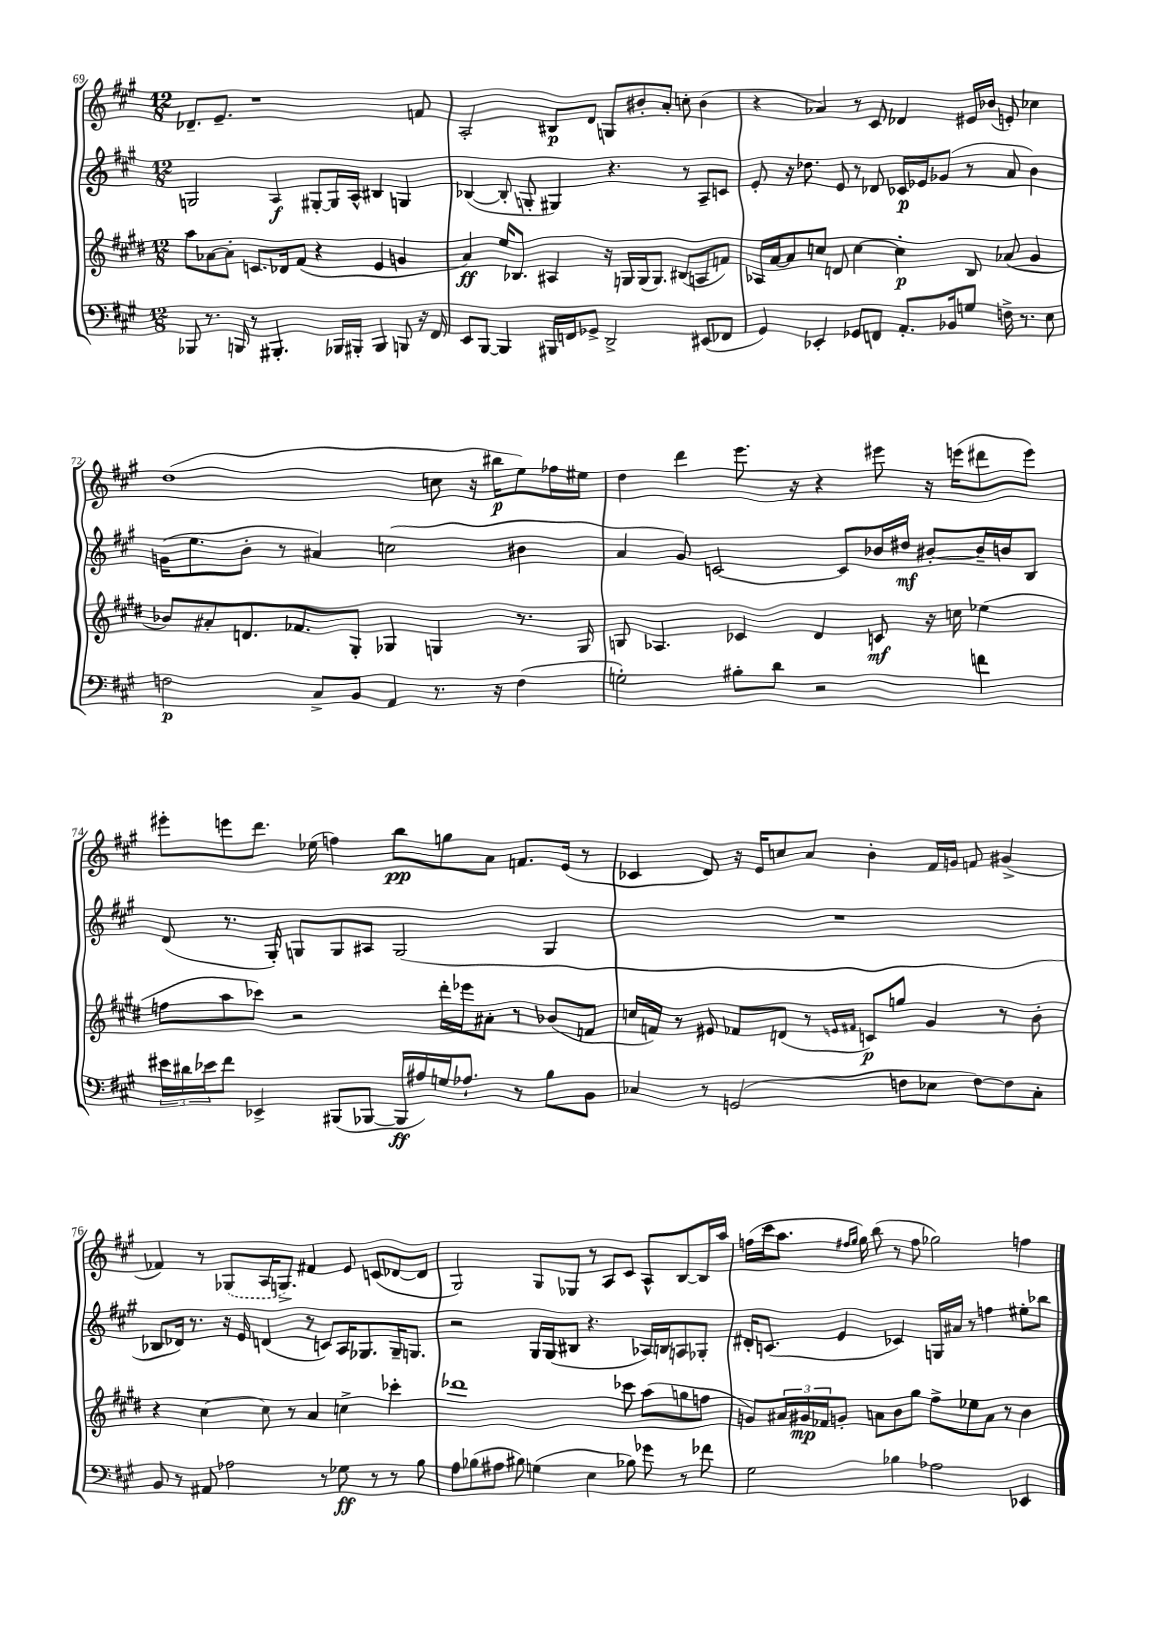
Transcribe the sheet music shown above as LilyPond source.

<<
\new StaffGroup <<
\new Staff = "s0" {
    \clef treble \key a \major \numericTimeSignature \time 12/8
    des'8.-- e'8.-- r1 f'8 |
    a2-. bis8\p d'8 g8 bis'8-. a'8-. c''8-. bis'4( |
    r4 aes'4) r8 cis'8 des'4 eis'16 bes'16( e'8-.) ces''4 |
    d''1( c''8 r16 bis''16\p e''8) fes''16 eis''16 |
    d''4 d'''4 e'''8. r16 r4 eis'''8 r16 e'''16( dis'''8 e'''8) |
    eis'''8-. e'''8 d'''8. ees''16( f''4) b''8\pp g''8 a'8 f'8. e'16( r8 |
    ces'4 d'8) r16 e'16 c''8 a'8 b'4-. fis'16 g'16 f'8 gis'4->( |
    fes'4) r8 \once \slurDashed ges8( a16 g8.->) fis'4 e'8 c'8( des'8~ des'8 |
    gis2) gis8 ges8 r8 a8 cis'8 a8-^ b8~ b16 a''16 |
    f''16( cis'''16 a''8. \grace { fis''16 gis''16 } gis''16) b''8( r8 fis''8 ges''2) f''4 \bar "|." |
}
\new Staff = "s1" {
    \clef treble \key a \major \numericTimeSignature \time 12/8
    g2 a4\f gis8~-. gis16 a16-^ bis4 g4 |
    bes4~( bes8-. g8-. gis4) r4. r8 a8-- c'8 |
    e'8-. r16 des''8. e'8 r8 des'8 ces'16\p ees'16 ges'8( r8 a'8 b'4) |
    g'16( e''8. b'8-. r8 ais'4) c''2( bis'4 |
    a'4 gis'8) c'2~ c'8 bes'16 dis''16\mf bis'8~-. bis'16-- b'16 b8 |
    d'8( r8. gis16-.) g8 g8 ais8 g2( g4 |
    R1. |
    bes8 des'16) r8. r16 e'16 d'4( r8 c'8) a16 ges8. ges16-- g8. |
    r2 gis16 gis16( bis8 r4. aes16) b16 a8 ges8-. |
    dis'16-. c'8.( e'4 ces'4) g16 ais'16 r8 f''4 eis''8-. bes''8 \bar "|." |
}
\new Staff = "s2" {
    \clef treble \key e \major \numericTimeSignature \time 12/8
    a''8 aes'8~ aes'8-. c'8. des'16 fis'8( r4 e'4 g'4 |
    a'4\ff) e''16 bes8. ais4 r16 g16 g16( g8.) bis8( a8 f'8) |
    aes16 a'16~ a'8 c''8 d'8 c''4~ c''4-.\p b8 aes'8( gis'4 |
    bes'8) ais'8-. d'8. fes'8. gis8-. ges4 g4 r8. g16 |
    g8 aes4. ces'4 dis'4 c'8\mf r16 c''16 ees''4( |
    f''8 a''8 ces'''8) r2 dis'''16-. ees'''16 ais'8-. r8 bes'8( f'8 |
    c''16 f'16) r8 eis'8 fes'8 d'8( r8 \grace { e'16 fis'16 } c'8\p) g''8 gis'4 r8 b'8-. |
    r4 cis''4~ cis''8 r8 a'4 c''4-> ces'''4-. |
    des'''1 ces'''8 a''8( g''8 f''8 |
    g'8) \tuplet 3/2 { ais'16 gis'16\mp fes'16 } g'8-. a'8 b'8 gis''8 fis''8-> ees''8 a'8 r8 b'4 \bar "|." |
}
\new Staff = "s3" {
    \clef bass \key a \major \numericTimeSignature \time 12/8
    bes,,8 r8. b,,16 r8 bis,,4.-. bes,,16 bis,,16-. bis,,4 b,,8 r16 fis,16 |
    e,8 b,,8~ b,,4 bis,,16 f,16 ges,8-> d,2-> eis,8( fes,8 |
    gis,4) ees,4-. ges,8 f,8 a,8.-. bes,16 g8 f16-> r8. e8 |
    f2\p cis8-> b,8 a,4 r8. r16 f4( |
    g2-.) bis8-. d'8 r2 f'4 |
    \tuplet 3/2 { eis'16 dis'16 ees'16 } fis'8 ees,4-> bis,,8( bes,,8~ bes,,16\ff ais16) g16 aes8.-! r8 b8 b,8 |
    ces4 r8 g,2( f8 ees8 f8~) f8 ces8-. |
    b,8 r8 ais,8 aes2 r8 ges8\ff r8 r8 b8 |
    a8 bes8( ais8 bis8) g4( e4 bes8) ges'8 r8 fes'8 |
    gis2 bes4 aes2 ees,4 \bar "|." |
}
>>
>>
\layout { \context { \Score currentBarNumber = #69 } }
